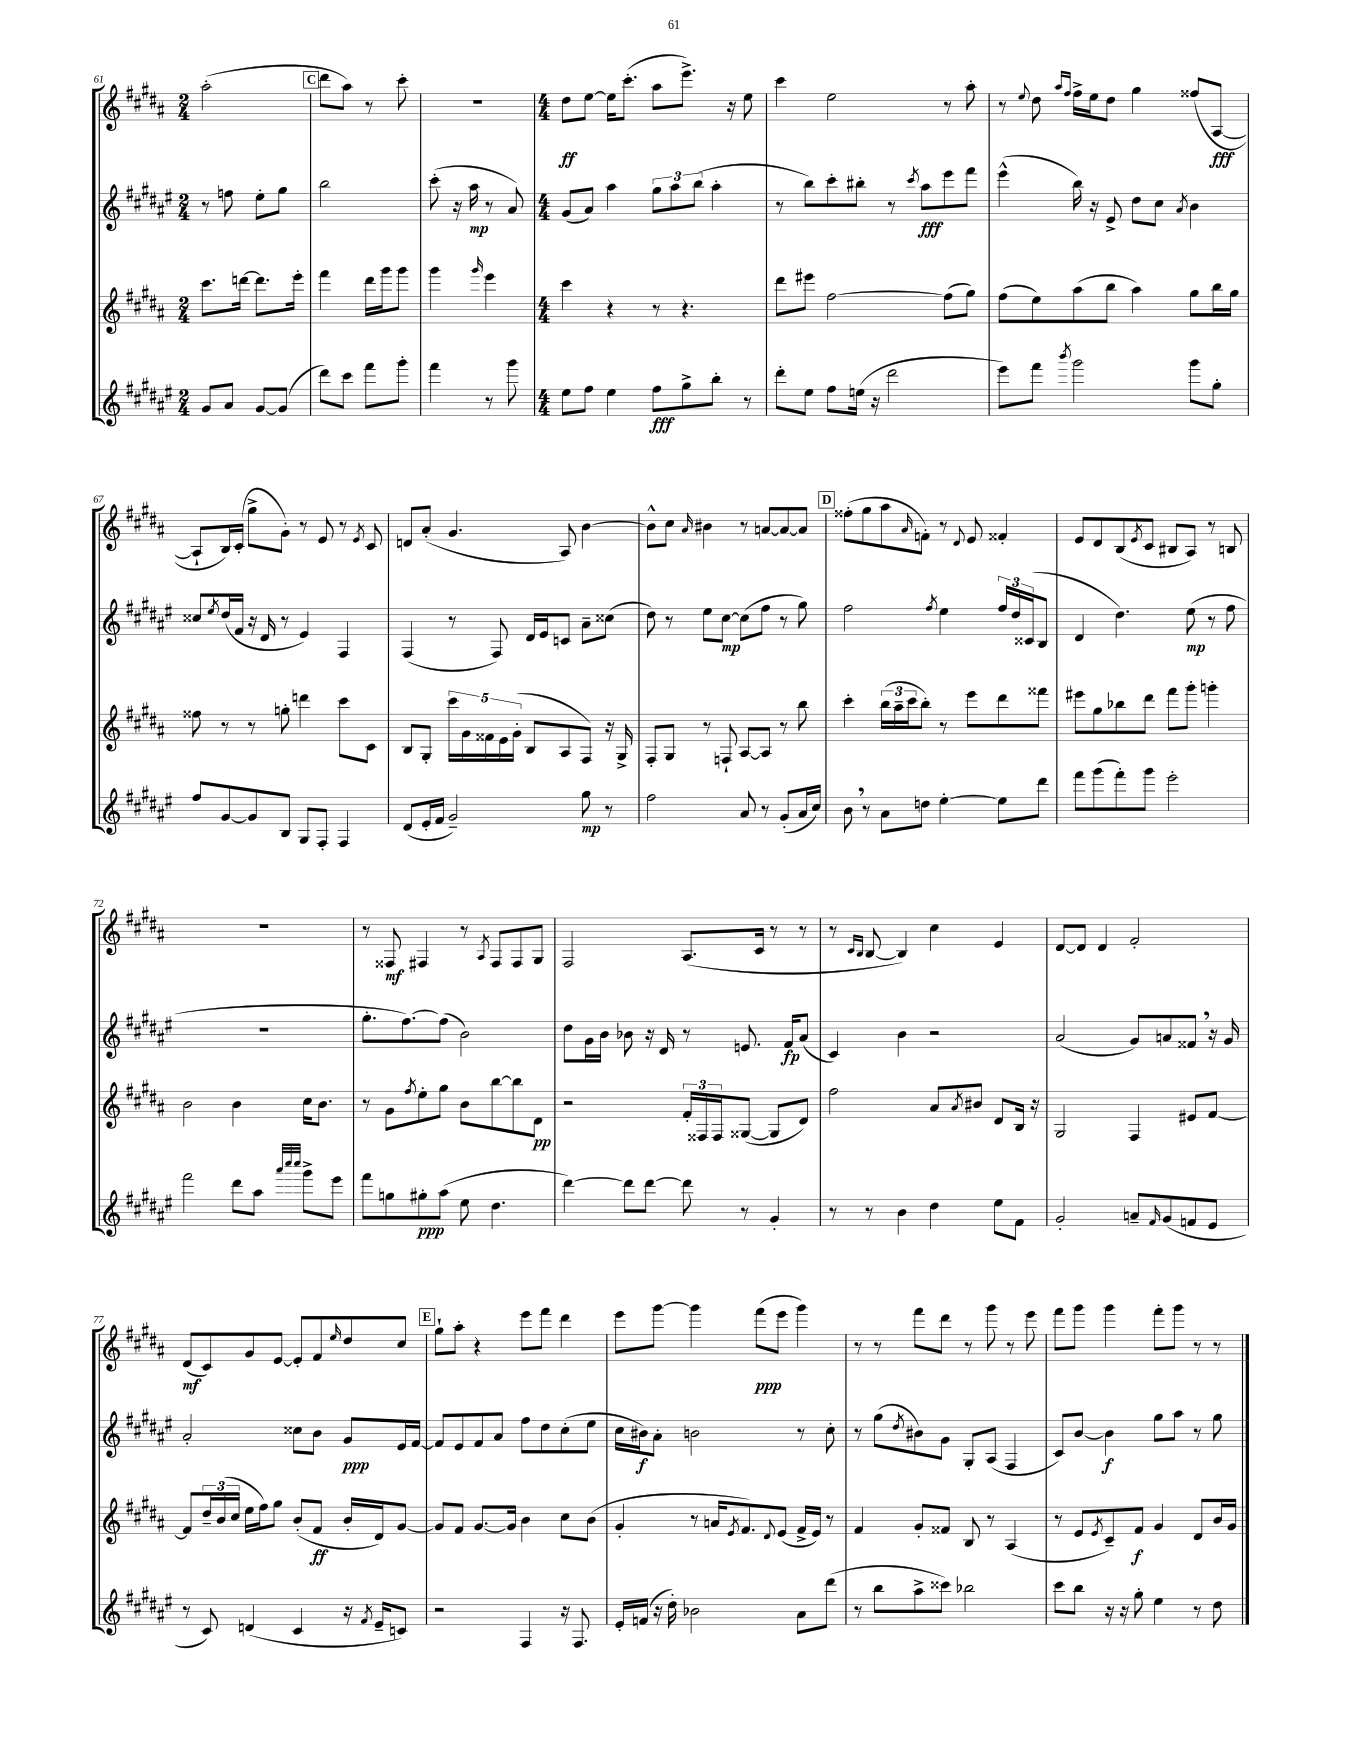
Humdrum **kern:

**kern	**kern	**kern	**kern
*staff4	*staff3	*staff2	*staff1
*clefG2	*clefG2	*clefG2	*clefG2
*k[f#c#g#d#a#e#]	*k[f#c#g#d#a#]	*k[f#c#g#d#a#e#]	*k[f#c#g#d#a#]
*M2/4	*M2/4	*M2/4	*M2/4
8g#	8.ccc#	8r	(2aa#'
8a#	.	8ff	.
.	[16ddd	.	.
[8g#	8.ddd]	8ee#'	.
(8g#]	.	8gg#	.
.	16eee'	.	.
=	=	=	=
8ddd#)	4fff#	2bb	8ddd#
8ccc#	.	.	8aa#)
8fff#	16ddd#	.	8r
.	16ggg#	.	.
8ggg#'	8ggg#	.	8ccc#'
=	=	=	=
4fff#	4ggg#	(8ccc#'	2r
.	.	16r	.
.	.	16aa#	.
.	16qqggg#	.	.
8r	4eee	8r	.
8ggg#	.	8a#)	.
=	=	=	=
*M4/4	*M4/4	*M4/4	*M4/4
8ee#	4ccc#	(8g#	8dd#
8ff#	.	8a#)	[8ee
4ee#	4r	4aa#	16ee]
.	.	.	(8.ccc#'
8ff#	8r	12gg#	8aa#
.	.	12aa#	.
8gg#^	4.r	.	8.eee^)
.	.	(12bb	.
8bb'	.	4aa#'	.
.	.	.	16r
8r	.	.	8ee
=	=	=	=
8ddd#'	8ddd#	8r	4ccc#
8ee#	8eee#	8bb)	.
8ff#	[2ff#	8ccc#'	2ee
(16ee	.	8bb#'	.
16r	.	.	.
2ddd#	.	8r	.
.	.	8qccc#	.
.	.	8aa#	.
.	(8ff#]	8eee#	8r
.	8gg#)	8fff#	8aa#'
=	=	=	=
8eee#)	(8ff#	(4eee#^^	8r
.	.	.	8qqee
8fff#	8ee)	.	8dd#
.	.	.	16qqaa#
8qbbb	.	.	16qqff#
2ggg#	(8aa#	16bb)	16ff#^
.	.	16r	16ee
.	8bb	8e#^	8dd#
.	4aa#)	8dd#	4gg#
.	.	8cc#	.
.	.	8qa#	.
8ggg#	8gg#	4b	(8ff##
8gg#'	16bb	.	[8A#
.	16gg#	.	.
=	=	=	=
8ff#	8ff##	8cc##	8A#`]
.	.	8qee#	.
[8g#	8r	(16dd#	16B)
.	.	16f#	(16c#'
8g#]	8r	16r	8gg#^
.	.	16d#	.
8B	8gg'	8r	8g#')
8G#	4ddd	4e#)	8r
8F#'	.	.	8e
4F#	8ccc#	4F#	8r
.	.	.	8qe
.	8c#	.	8c#
=	=	=	=
(8d#	8B	(4F#	8d
16e#'	8G#'	.	(8a#'
16f#	.	.	.
2g#~)	20ccc#	8r	4.g#
.	20g#	.	.
.	20f##	.	.
.	.	8F#)	.
.	20e	.	.
.	(20g#'	.	.
.	8B	16d#	.
.	.	16e#	.
.	8A#	8c	8A#)
8gg#	8F#)	8a#~	[4b
8r	16r	(8cc##	.
.	16G#^	.	.
=	=	=	=
2ff#	8F#'	8dd#)	8b^^]
.	8G#	8r	8cc#
.	.	.	16qqa#
.	8r	8ee#	4b#
.	8F`	[8cc#	.
8a#	[8A#	(8cc#]	8r
8r	8A#]	8ff#	[8a
(8g#'	8r	8r	8a_
16a#	8bb	8gg#)	8a]
16cc#)	.	.	.
=	=	=	=
8b	4ccc#'	2ff#	(8ff##'
8r	.	.	8gg#
8a#	(24bb	.	8aa#
.	24aa#~	.	.
.	24ccc#	.	.
.	.	.	16qqa#
8dd	8bb')	.	8f')
.	.	8qff#	.
[4ee#'	8r	4ee#	8r
.	.	.	8qqd#
.	8eee	.	8e
8ee#]	8ddd#	24ff#	4f##'
.	.	24dd#	.
.	.	(24c##	.
8ddd#	8fff##	8B	.
=	=	=	=
8fff#	8eee#	4d#	8e
(8ggg#	8gg#	.	8d#
8fff#')	8bb-	4.dd#)	(8B
.	.	.	8qe
8ggg#	8ddd#	.	8c#
2eee#'	8fff#	.	8B#
.	8ggg#'	(8ee#	8A#)
.	4ggg'	8r	8r
.	.	8ff#	8B
=	=	=	=
2fff#	2b	1r	1r
8ddd#	4b	.	.
8aa#	.	.	.
32qqaaa#	.	.	.
32qqcccc#	.	.	.
32qqcccc#	.	.	.
8ggg#^	16cc#	.	.
.	8.b	.	.
8eee#	.	.	.
=	=	=	=
8fff#	8r	8.gg#'	8r
8gg	8g#	.	8F##
.	.	[8.ff#)	.
.	8qff#	.	.
8gg#'	8ee'	.	4F#
(8aa#	8gg#	(8ff#]	.
8ee#	8b	2b)	8r
.	.	.	8qA#
4.dd#	[8bb	.	8F#
.	8bb]	.	8F#
.	8d#	.	8G#
=	=	=	=
[4ddd#)	2r	8dd#	2F#
.	.	16g#	.
.	.	16b	.
8ddd#]	.	8b-	.
[8ddd#	.	16r	.
.	.	16d#	.
8ddd#]	24f#'	8r	(8.A#
.	24F##	.	.
.	24F##	.	.
8r	([8G##	8.e	.
.	.	.	16c#
4g#'	8G##]	.	8r
.	.	16f#	.
.	8d#)	(8a#	8r
=	=	=	=
8r	2ff#	4c#)	8r
.	.	.	16qqc#
.	.	.	16qqB
8r	.	.	[8B
4b	.	4b	4B])
4dd#	8a#	2r	4cc#
.	8qa#	.	.
.	8b#	.	.
8ee#	8d#	.	4e
8f#	16B	.	.
.	16r	.	.
=	=	=	=
2g#'	2G#	(2a#	[8d#
.	.	.	8d#]
.	.	.	4d#
8a~	4F#	8g#)	2f#'
16qqf#	.	.	.
(8g#	.	8a	.
8f	8e#	8f##	.
8e#	[8f#	16r	.
.	.	16g#	.
=	=	=	=
8r	8f#]	2a#'	(8d#
8c#)	24dd#~	.	8c#)
.	(24b	.	.
.	24cc#	.	.
(4d	16ee	.	8g#
.	16ff#)	.	.
.	8gg#	.	[8e
4c#	(8b'	8cc##	8e']
.	8f#	8b	8f#
.	.	.	16qqee
16r	16b'	8g#	8dd#
8qf#	.	.	.
16e#~	16d#)	.	.
8c)	[8g#	16e#	8cc#
.	.	[16f#	.
=	=	=	=
2r	8g#]	8f#]	8gg#`
.	8f#	8e#	8aa#'
.	[8.g#	8f#	4r
.	.	8a#	.
.	16g#]	.	.
4F#	4b	8ff#	8eee
.	.	8dd#	8fff#
16r	8cc#	(8cc#'	4ddd#
8.F#	.	.	.
.	(8b	8ee#	.
=	=	=	=
16e#'	4g#'	16cc#	8eee
(16f	.	16b#)	.
16r	.	8a#'	[8ggg#
16dd#')	.	.	.
2b-	8r	2b	4ggg#]
.	16a	.	.
.	8qe	.	.
.	8.f#)	.	.
.	.	.	(8fff#
.	8qqd#	.	.
.	(8e	.	8eee
8a#	16f#^	8r	4ggg#)
.	16e)	.	.
(8ddd#	8r	8cc#'	.
=	=	=	=
8r	4f#	8r	8r
8bb	.	(8gg#	8r
.	.	8qdd#	.
8aa#^	8g#'	8b#)	8fff#
8ccc##)	8f##	8g#	8ddd#
2bb-	8B	8G#'	8r
.	8r	(8A#	8ggg#
.	(4A#	4F#	8r
.	.	.	8eee
=	=	=	=
8ccc#	8r	8c#)	8fff#
8bb	8e	[8b	8ggg#
.	8qe	.	.
16r	8c#~)	4b]	4ggg#
16r	.	.	.
8gg#'	8f#	.	.
4ee#	4g#	8gg#	8fff#'
.	.	8aa#	8ggg#
8r	8d#	8r	8r
8dd#	16b	8gg#	8r
.	16g#	.	.
==	==	==	==
*-	*-	*-	*-
